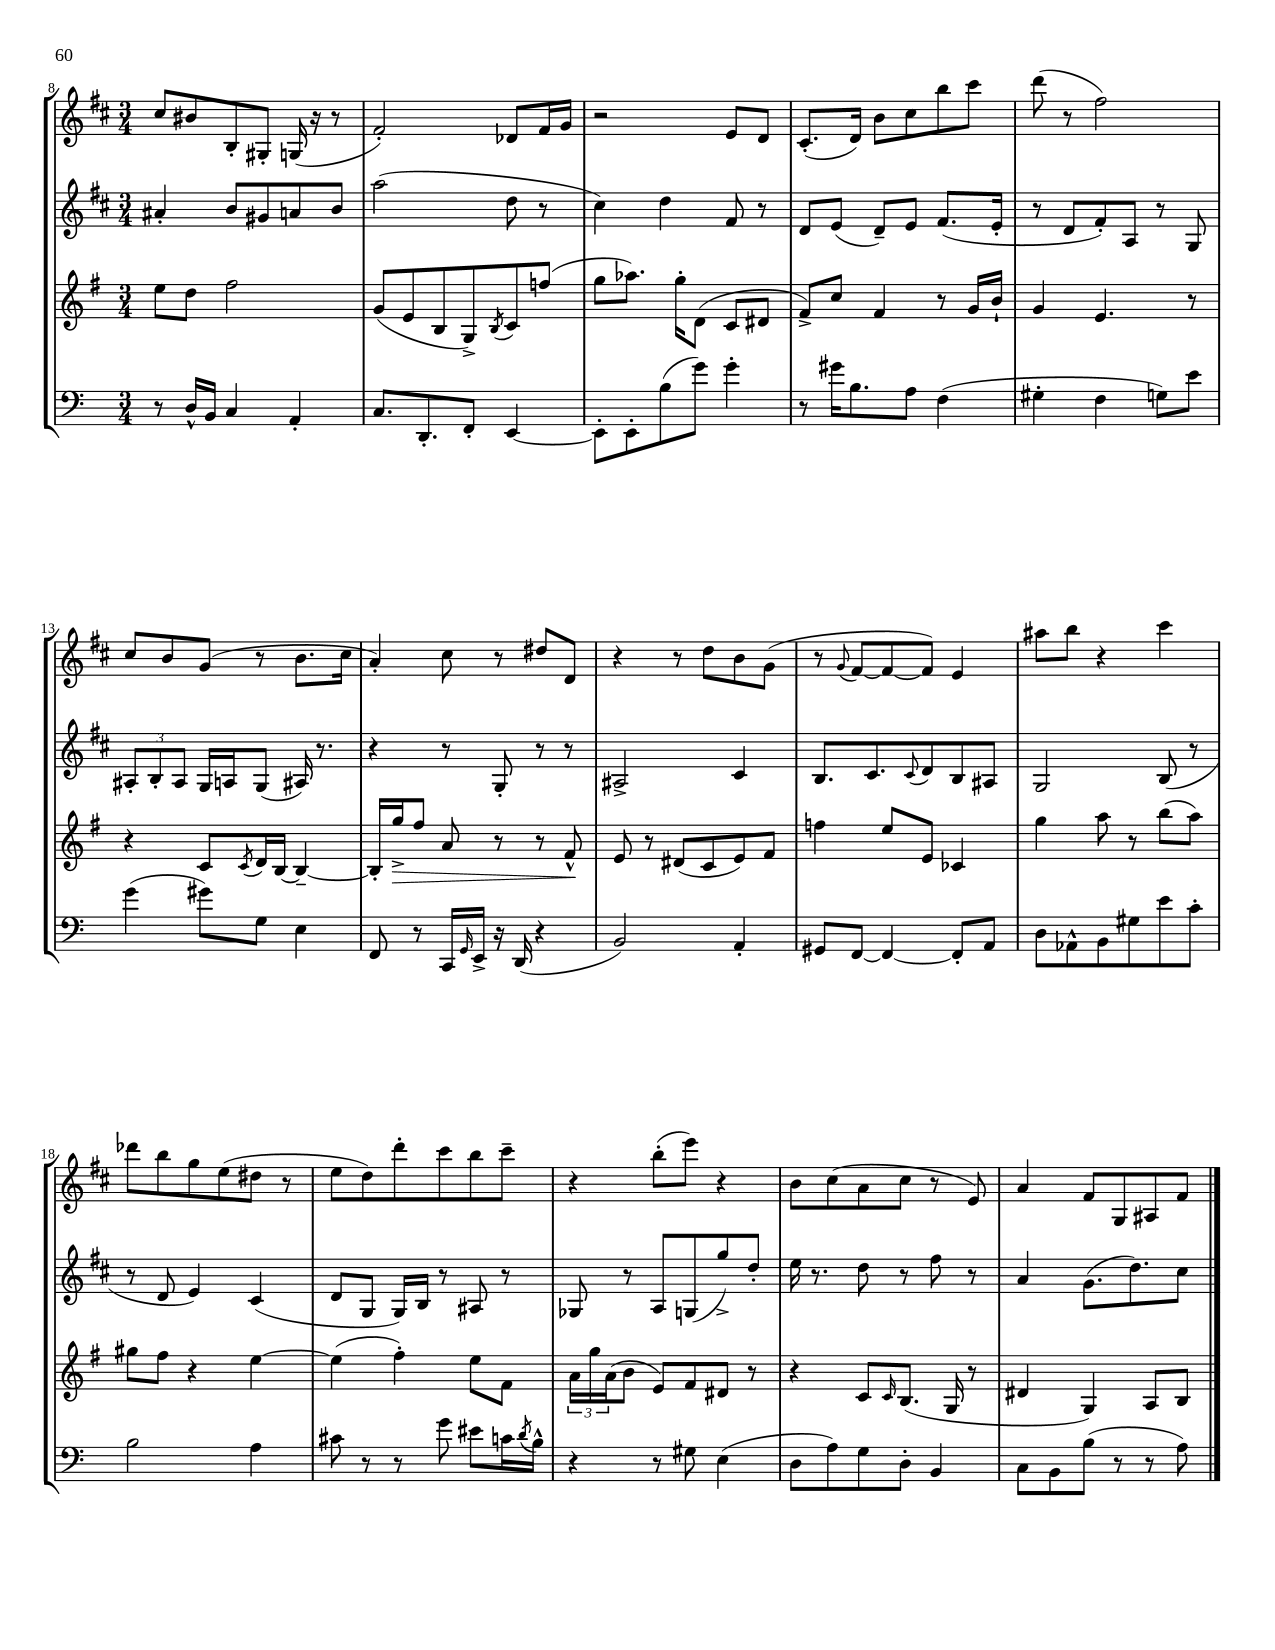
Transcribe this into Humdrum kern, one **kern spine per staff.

**kern	**kern	**kern	**kern
*staff4	*staff3	*staff2	*staff1
*clefF4	*clefG2	*clefG2	*clefG2
*k[]	*k[f#]	*k[f#c#]	*k[f#c#]
*M3/4	*M3/4	*M3/4	*M3/4
8r	8ee\L	4a#'/	8cc#/L
16D^^/LL	8dd\J	.	8b#/
16BB/JJ	.	.	.
4C/	2ff#\	8b/L	8B'/
.	.	8g#/	8G#'/J
4AA'/	.	8a/	(16G/
.	.	.	16r
.	.	8b/J	8r
=	=	=	=
8.C/L	(8g/L	(2aa\	2f#'/)
.	8e/	.	.
8.DD'/	.	.	.
.	8B/	.	.
8FF'/J	8G^/)	.	.
.	8qB/	.	.
[4EE/	8c/	8dd\	8d-/L
.	(8ff/J	8r	16f#/L
.	.	.	16g/JJ
=	=	=	=
8EE'\]L	8gg\L	4cc#\)	2r
8EE'\	8.aa-\J)	.	.
(8B\	.	4dd\	.
.	16gg'\LK	.	.
8g\J)	(8d\J	.	.
4g'\	8c/L	8f#/	8e/L
.	8d#/J	8r	8d/J
=	=	=	=
8r	8f#^/L)	8d/L	(8.c#'/L
16g#\LK	8cc/J	(8e/J	.
8.B\	.	.	16d/Jk)
.	4f#/	8d~/L)	8b\L
8A\J	.	8e/J	8cc#\
(4F\	8r	(8.f#/L	8bb\
.	16g/LL	.	8ccc#\J
.	16b`/JJ	16e'/Jk	.
=	=	=	=
4G#'\	4g/	8r	(8ddd\
.	.	8d/L	8r
4F\	4.e/	8f#'/)	2ff#\)
.	.	8A/J	.
8G\L)	.	8r	.
8e\J	8r	8G/	.
=	=	=	=
(4g\	4r	12A#'/L	8cc#/L
.	.	12B'/	.
.	.	.	8b/
.	.	12A#/J	.
8g#\L)	8c/L	16G/LL	(8g/J
.	.	16A/J	.
.	8qc/	.	.
8G\J	16d/L	(8G/J	8r
.	[16B/JJ	.	.
4E\	4B~/_	16A#/)	8.b\L
.	.	8.r	.
.	.	.	16cc#\Jk
=	=	=	=
8FF/	16B'/]LL	4r	4a'/)
.	16gg^/J	.	.
8r	8ff#/J	.	.
16CC/LL	8a/	8r	8cc#\
16qqGG/	.	.	.
16EE^/JJ	.	.	.
16r	8r	8G'/	8r
(16DD/	.	.	.
4r	8r	8r	8dd#/L
.	8f#^^/	8r	8d/J
=	=	=	=
2BB/)	8e/	2A#^/	4r
.	8r	.	.
.	(8d#/L	.	8r
.	8c/	.	8dd\L
4AA'/	8e/)	4c#/	8b\
.	8f#/J	.	(8g\J
=	=	=	=
8GG#/L	4ff\	8.B/L	8r
.	.	.	8qqg/
[8FF/J	.	.	[8f#/L
.	.	8.c#/	.
4FF/_	8ee/L	.	8f#/_
.	.	8qqc#/	.
.	8e/J	8d/	8f#/]J)
8FF'/]L	4c-/	8B/	4e/
8AA/J	.	8A#/J	.
=	=	=	=
8D\L	4gg\	2G/	8aa#\L
8AA-^^\	.	.	8bb\J
8BB\	8aa\	.	4r
8G#\	8r	.	.
8e\	(8bb\L	(8B/	4ccc#\
8c'\J	8aa\J)	8r	.
=	=	=	=
2B\	8gg#\L	8r	8ddd-\L
.	8ff#\J	8d/	8bb\
.	4r	4e/)	8gg\
.	.	.	(8ee\
4A\	[4ee\	(4c#/	8dd#\J
.	.	.	8r
=	=	=	=
8c#\	(4ee\]	8d/L	8ee\L
8r	.	8G/J	8dd\)
8r	4ff#'\)	16G/LL)	8ddd'\
.	.	16B/JJ	.
8g\	.	8r	8ccc#\
8e#\L	8ee\L	8A#/	8bb\
16c\L	8f#\J	8r	8ccc#~\J
8qd/	.	.	.
16B^^\JJ	.	.	.
=	=	=	=
4r	24a\LL	8G-/	4r
.	24gg\	.	.
.	(24a\J	.	.
.	8b\J	8r	.
8r	8e/L)	8A/L	(8bb'\L
8G#\	8f#/	(8G/	8eee\J)
(4E\	8d#/J	8gg^/)	4r
.	8r	8dd'/J	.
=	=	=	=
8D\L	4r	16ee\	8b\L
.	.	8.r	.
8A\)	.	.	(8cc#\
8G\	8c/L	8dd\	8a\
.	16qqc/	.	.
8D'\J	(8.B/J	8r	8cc#\J
4BB/	.	8ff#\	8r
.	16G/	.	.
.	8r	8r	8e/)
=	=	=	=
8C\L	4d#/	4a/	4a/
8BB\	.	.	.
(8B\J	4G/)	(8.g\L	8f#/L
8r	.	.	8G/
.	.	8.dd\)	.
8r	8A/L	.	8A#/
8A\)	8B/J	8cc#\J	8f#/J
==	==	==	==
*-	*-	*-	*-
